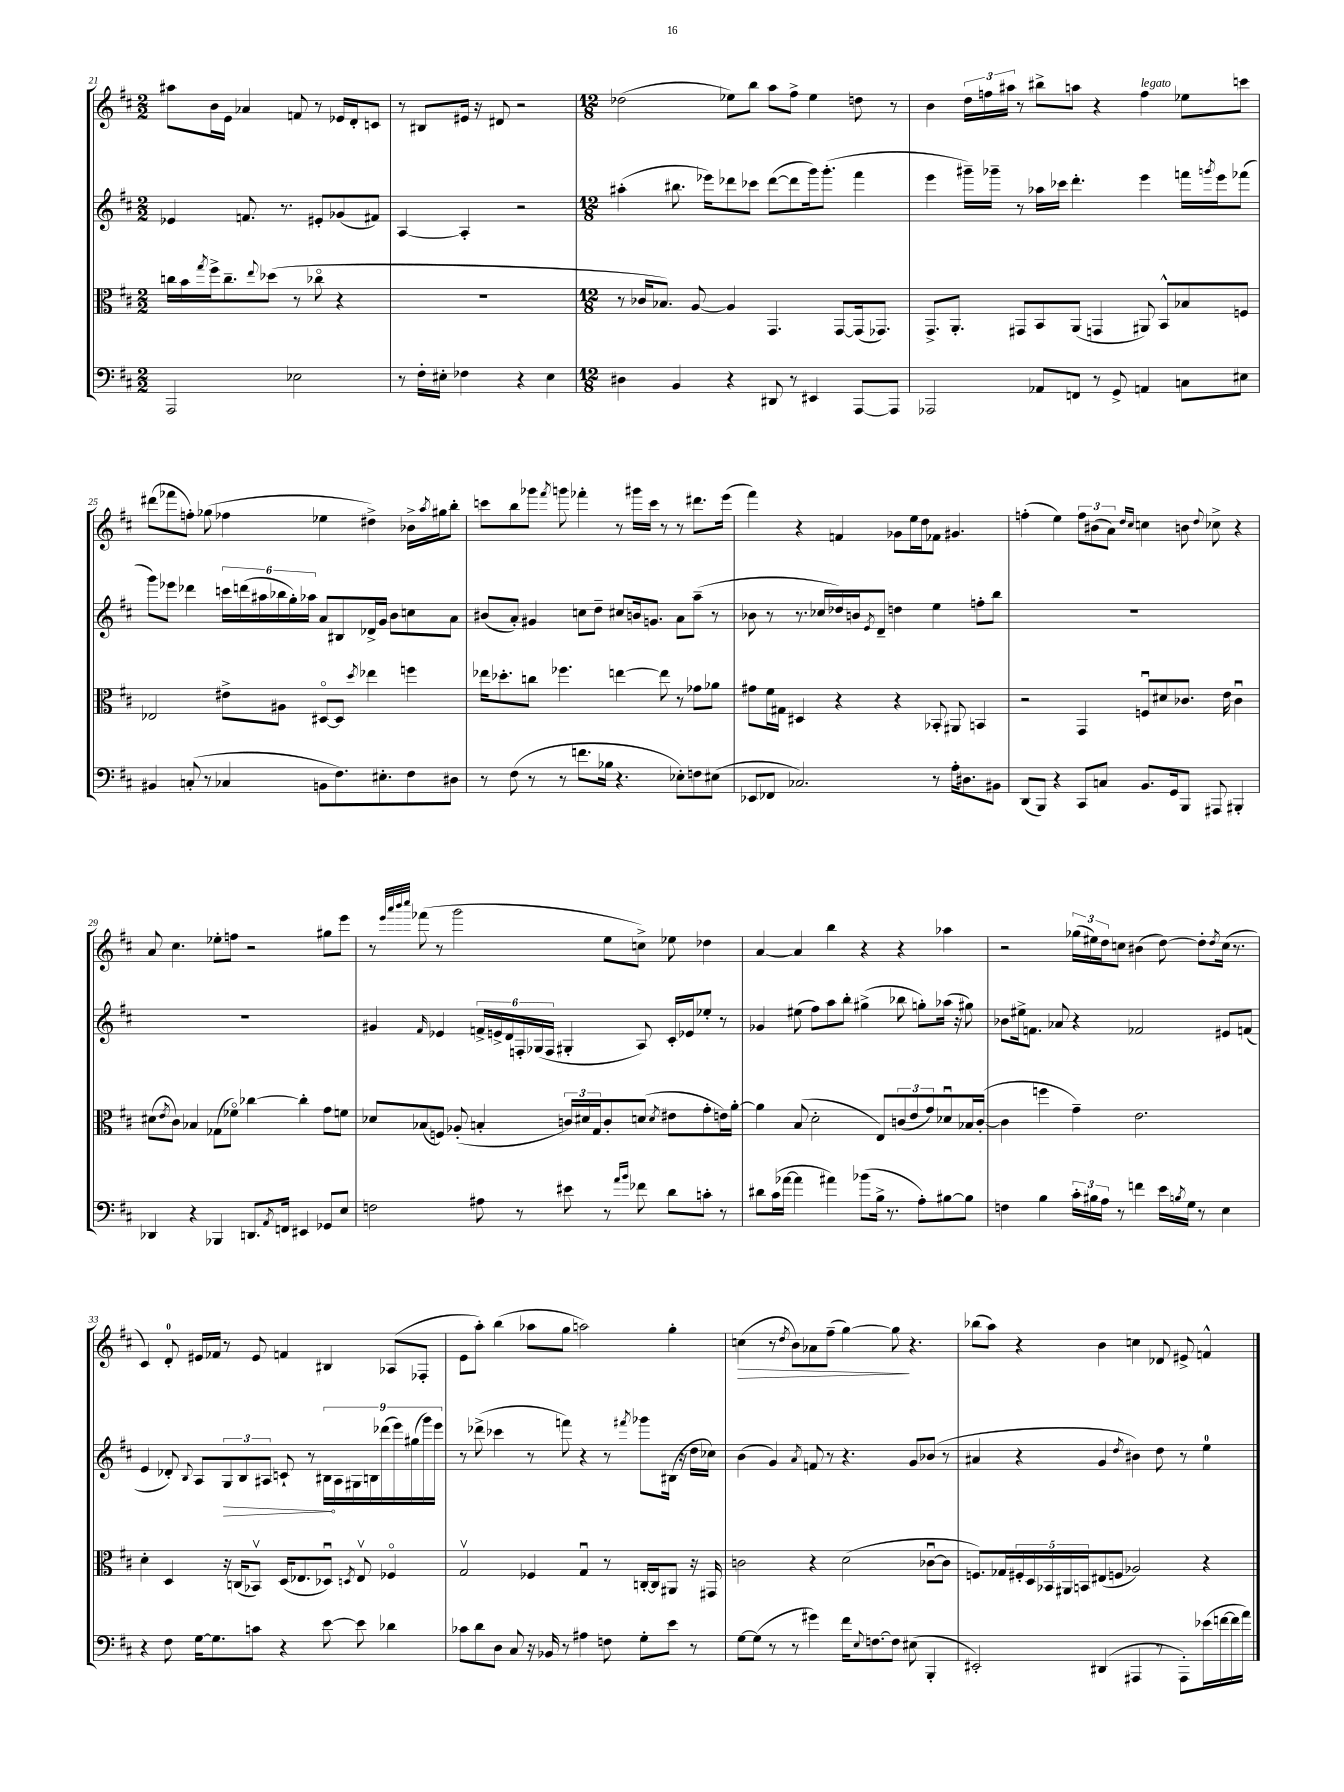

**kern	**kern	**kern	**kern
*staff4	*staff3	*staff2	*staff1
*clefF4	*clefC3	*clefG2	*clefG2
*k[f#c#]	*k[f#c#]	*k[f#c#]	*k[f#c#]
*M2/2	*M2/2	*M2/2	*M2/2
2AAA/	16cc\LL	4e-/	8aa#\L
.	16b\	.	.
.	8qgg/	.	.
.	16ff#^\J	.	16b\L
.	8.cc~\	.	16e\JJ
.	.	8.f/	4a-/
.	8qqee/	.	.
.	(8dd-\J	.	.
.	.	8.r	.
2E-\	8r	.	8f/
.	8cc-o\	8e#'/L	8r
.	4r	(8g-/	16e-/LL
.	.	.	16d'/J
.	.	8f#/J)	8c/J
=	=	=	=
8r	1r	[4A/	8r
16F#'\LL	.	.	8B#/L
16E#'\JJ	.	.	.
4F-\	.	4A'/]	16e#/Jk
.	.	.	16r
.	.	.	8d#/
4r	.	2r	2r
4E#\	.	.	.
=	=	=	=
*M12/8	*M12/8	*M12/8	*M12/8
4D#\	8r	(4aa#'\	(2dd-\
.	16c-/LK	.	.
.	8.B-/J)	.	.
4BB/	.	8.bb#\	.
.	[8A/	.	.
.	.	16eee-\LK)	.
4r	4A/]	8ddd-\	8ee-\L)
.	.	8ccc-\J	8bb\J
8DD#/	4.GG/	([8ddd-\L	8aa\L
8r	.	8ddd-\]	8ff#^\J
4EE#/	.	16ggg\k)	4ee-\
.	.	(8.ggg'\J	.
.	[8GG/L	.	.
[8AAA/L	(16GG/]k	4fff#\	8dd\
.	8.GG-/J)	.	.
8AAA/]J	.	.	8r
=	=	=	=
2AAA-/	8.GG^/L	4eee\	4b\
.	8.AA'/J	.	.
.	.	16ggg#~\LL)	24dd\LL
.	.	.	24ff\
.	.	16ggg-~\JJ	.
.	.	.	24aa#\JJ
.	8GG#/L	8r	8r
8AA-/L	8BB/	16aa-\LL	8bb#^\L
.	.	16ccc-\JJ	.
8FF/J	(8AA/J	4.ddd'\	8aa\J
8r	4GG/	.	4r
8GG^/	.	.	.
4AA/	8AA#/)	4eee\	4ff\
.	8BB^^/L	.	.
8C\L	8B-/	16fff\LL	8ee-\L
.	.	8qggg/	.
.	.	16eee\J	.
8E#\J	8F/J	(8fff-\J	8ccc\J
=	=	=	=
4BB#/	2E-/	8ggg\L)	(8ddd#\L
.	.	8eee-\J	8fff-\
(8C'/	.	4ddd-\	8ff'\J)
8r	.	.	(8gg-\
4C-/	8e#^\L	24ccc\LL	4ff-\
.	.	(24ddd\	.
.	.	24aa#\	.
.	8A#\J	24bb-\	.
.	.	24gg'\)	.
.	.	24aa-\JJ	.
8BB\L	[8D#o/L	8a/L	4ee-\
8.F#\)	8D#/]J	8B#/	.
.	8qdd/	.	.
.	4ee-\	16d-^/L	4dd#^\)
8.E#'\	.	16g/JJ	.
.	.	8b\L	.
8F#\	4ff\	8cc\	16b-^\LL
.	.	.	8qaa/
.	.	.	16gg#\J
8D#\J	.	8a\J	8bb'\J
=	=	=	=
8r	16ee-\LK	(8b#/L	8ccc\L
.	8.dd-'\	.	.
(8F#\	.	8a'/J)	8bb\
8r	8cc\J	4g#/	8ggg-\J
.	.	.	8qfff#/
8r	4.ff-\	.	8ggg\
8.f\L	.	8cc\L	4fff-'\
.	.	8dd~\J	.
16B-\Jk	.	.	.
4.r	[4ee\	8cc#/L	8r
.	.	16b/k	16ggg#\LL
.	.	8.g/J	16ccc\JJ
.	8ee\]	.	8r
8E-'\L)	8r	8a\L	8r
8F\	8g-\L	(8aa~\J	8.ddd#\L
(8E#\J	8a-\J	8r	.
.	.	.	(16eee\Jk
=	=	=	=
8EE-/L	8g#\L	8b-\	4fff#\)
8FF-/J	16f#\L	8r	.
.	16G#\JJ	.	.
2.C-/)	4D#/	8.r	4r
.	.	16cc-/LL	.
.	4r	16dd-/)	4f/
.	.	16b/J	.
.	.	8qe/	.
.	.	8d~/J	.
.	4r	4dd\	8g-\L
.	.	.	16ee\L
.	.	.	16dd\J
8r	8BB-'/	4ee\	8f-\J
16A'\LK	8AA#/	.	4.g#/
8.D#\	.	.	.
.	4BB/	8ff'\L	.
8BB#\J	.	8bb\J	.
=	=	=	=
(8DD/L	2r	1.r	(4ff'\
8BBB/J)	.	.	.
4r	.	.	4ee\)
8CC#/L	4GG/	.	12ff\L
.	.	.	(12b#\
8C/J	.	.	.
.	.	.	12a\J)
.	.	.	16qqdd/LL
.	.	.	16qqcc#/JJ
8.BB/L	8Fu/L	.	4cc\
.	8d#/	.	.
16GG/k	.	.	.
8BBB/J	8.c-/J	.	8b\
.	.	.	8qqdd/
8AAA#/	.	.	8cc-^\
.	16e\	.	.
4BBB#'/	4c-u\	.	4r
=	=	=	=
4DD-/	(8d#\L	1.r	8a/
.	8qe/	.	.
.	8c#\J)	.	4.cc#\
4r	4B-/	.	.
4BBB-/	(8G-\L	.	8ee-'\L
.	8f-o\J)	.	8ff\J
8.DD/L	[4cc-\	.	2r
8qAA/	.	.	.
16FF/Jk	.	.	.
4EE#/	4cc-'\]	.	.
8GG-/L	8g\L	.	8gg#\L
8E/J	8f\J	.	8eee\J
=	=	=	=
2F\	8d-/L	4g#/	8r
.	.	.	32qqeee/LLL
.	.	.	32qqaaa/
.	.	.	32qqbbb/
.	.	.	32qqcccc#/JJJ
.	(8B-/	.	(8fff-\
.	.	16qqf#/	.
.	8F/J)	4e-/	8r
.	(8A-'/	.	2ggg\
8A#\	4B'/	24f^/LL	.
.	.	24e^/	.
.	.	24d/	.
8r	.	24F'/	.
.	.	(24G-/	.
.	.	24F/JJ	.
8e#\	24c/LL)	4G#'/	.
.	24d#/	.	.
.	24G/J	.	.
8r	8c'/	.	8ee\L
16qqa/LL	.	.	.
16qqb/JJ	.	.	.
8f-\	(8d/J	8A/)	8cc^\J)
.	8qd/	.	.
8d\L	8e#\L	16c#'/LL	8ee-\
.	.	16e-/J	.
8c'\J	8g'\	8ee-'/J	4dd-\
8r	16e\L)	8r	.
.	[16a'\JJ	.	.
=	=	=	=
8d#\L	4a\]	4g-/	[4a/
(16c#\L	.	.	.
[16a-\JJ	.	.	.
4a-\]	(8B/	(8ee#\	4a/]
.	2d'\	8ff#\L)	.
4a#\)	.	8aa\	4bb\
.	.	8bb'\J	.
(8b-\L	.	(4gg#^\	4r
16B^\Jk	8E/L)	.	.
8.r	.	.	.
.	(12c/	8bb-\	4r
.	12e/	.	.
8A'\L)	.	8gg'\L)	.
.	12g/)	.	.
[8B#\	8d-u/	(16aa-\Jk	4aa-\
.	.	16r	.
8B#\]J	16B-/L	8gg#\)	.
.	([16c'/JJ	.	.
=	=	=	=
4F\	4c\]	8b-\L	2r
.	.	16ee#^\k	.
.	.	8.f\J	.
4B\	4ff\	.	.
.	.	8a-/	.
24c#'\LL	4g~\)	4r	(24gg-\LL
24B#\	.	.	24ee#\)
24A\JJ	.	.	24dd\J
8r	.	.	8cc\J
4f\	2.e\	2f-/	(4b#\
16e\LL	.	.	[8dd\)
8qB/	.	.	.
16G\JJ	.	.	.
8r	.	.	8dd'\]L
.	.	.	8qdd/
4E\	.	8e#/L	(16cc\Jk
.	.	.	8.r
.	.	(8f/J	.
=	=	=	=
4r	4d'\	4e/	4c#/)
8F#\	4D/	8d-'/)	8d'/
.	.	8qqB/	.
[16G\LK	.	8A/L	16e#/LL
8.G\]	.	.	16f-/JJ
.	16r	12G/	8r
.	(16C/LK	.	.
.	.	12B/	.
8c\J	8BB-v/J)	.	8e#/
.	.	12A#/J	.
4r	(16D/LK	8c`/	4f/
.	8.E-/	.	.
.	.	8r	.
[8e\	8D-u/J)	18B#\LL	4B#/
.	.	18A#\	.
.	.	18G#\	.
.	8qD/	.	.
8e\]	8E-v/	.	.
.	.	18B\	.
.	.	(18ddd-\	.
4d-\	4F-o/	.	(8A-/L
.	.	18eee\)	.
.	.	(18gg#\	.
.	.	.	8F-'/J
.	.	18ggg\)	.
.	.	18eee\JJ	.
=	=	=	=
8c-\L	2Gv/	8r	8e\L
8d\	.	(8ddd-^\	8aa'\J)
8D\J	.	4ccc-\	(4bb\
8C#/	.	.	.
16r	4F-/	8r	8aa-\L
16BB-/	.	.	.
8r	.	8fff\)	8gg\J
4A#\	4Gu/	4r	2aa\)
8F\	8r	8r	.
.	.	8qfff#/	.
8G'\L	[16C'/LL	8ggg-\L	.
.	16C/]J	.	.
8e\J	8AA#/J	(16B#\Jk	4gg'\
.	.	16r	.
8r	16r	16dd\LL	.
.	16GG#/	16cc-\JJ)	.
=	=	=	=
[8G\L	2c\	(4b\	(4cc\
(8G\]J	.	.	.
8r	.	4g/)	8r
.	.	.	8qdd/
8r	.	.	8b\L)
.	.	8qa/	.
4g#\)	4r	8f/	8a-\
.	.	8r	(8ff#~\J
16f#\LK	(2d\	4.r	[4gg\)
8qqE/	.	.	.
[8.F\	.	.	.
8F\]J	.	.	8gg\]
(8E#\	.	8g/L	4.r
4BBB'/	[8c-u\L	(8b-/J	.
.	8c-\]J	8r	.
=	=	=	=
2EE#'/)	8.F/L)	4a#/	(8bb-\L
.	.	.	8aa\J)
.	16G-/L	.	.
.	20F#'/	4r	4r
.	20D/	.	.
.	20BB-/	.	.
.	20AA#/	.	.
.	20BB/J	.	.
(4DD#/	(8E#/	4g/	4b\
.	8F/J	.	.
.	.	8qdd/	.
4AAA#/	2A-/)	4b#\)	4cc\
8r	.	8dd\	8d-/
8AAA#'\L)	.	8r	8e#^/
(16e-\L	4r	4ee\	4f^^/
[16f\	.	.	.
16f\]	.	.	.
16a\JJ)	.	.	.
==	==	==	==
*-	*-	*-	*-
